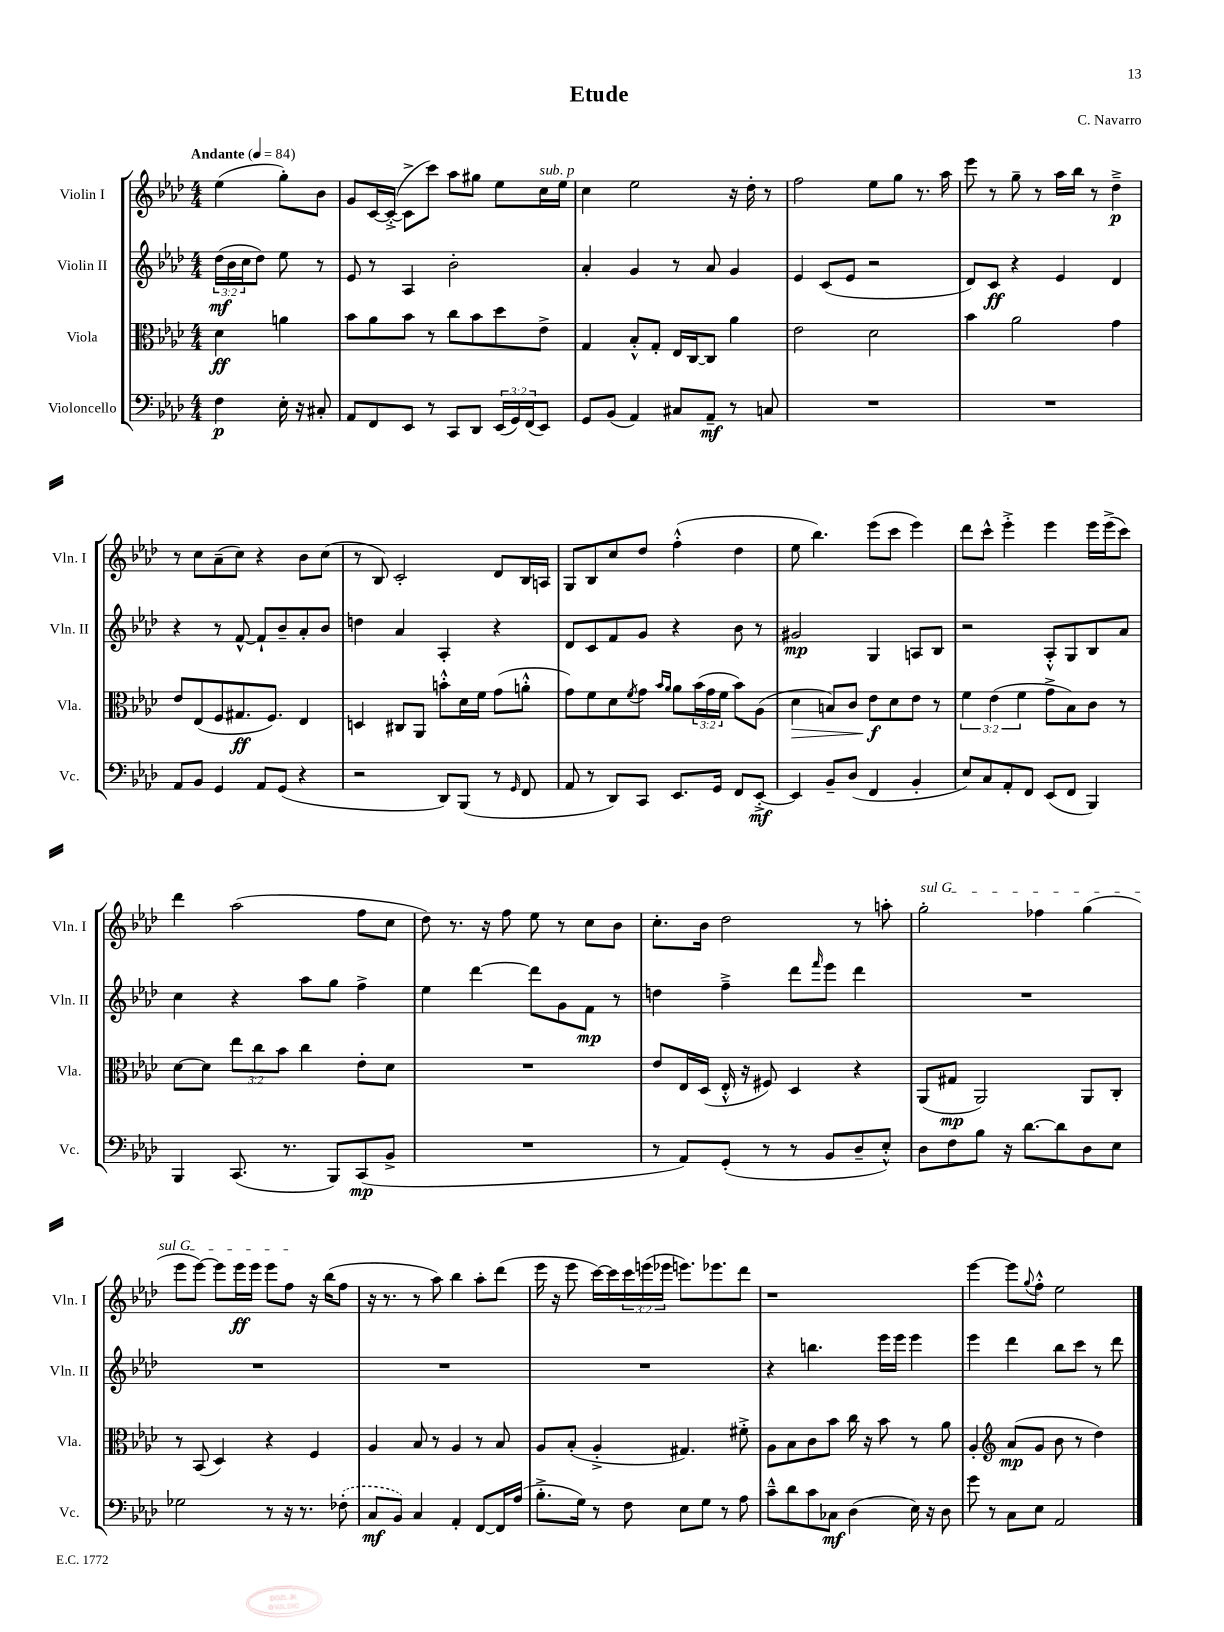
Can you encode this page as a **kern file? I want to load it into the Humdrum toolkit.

**kern	**dynam	**kern	**dynam	**kern	**dynam	**kern	**dynam
*part4	*part4	*part3	*part3	*part2	*part2	*part1	*part1
*staff4	*staff4	*staff3	*staff3	*staff2	*staff2	*staff1	*staff1
*I"Violoncello	*	*I"Viola	*	*I"Violin II	*	*I"Violin I	*
*I'Vc.	*	*I'Vla.	*	*I'Vln. II	*	*I'Vln. I	*
*clefF4	*	*clefC3	*	*clefG2	*	*clefG2	*
*k[b-e-a-d-]	*	*k[b-e-a-d-]	*	*k[b-e-a-d-]	*	*k[b-e-a-d-]	*
*M4/4	*	*M4/4	*	*M4/4	*	*M4/4	*
*MM84	*	*MM84	*	*MM84	*	*MM84	*
=	=	=	=	=	=	=	=
!	!	!	!	!	!	!LO:TX:a:B:t=Andante	!
4F\	p	4d-\	ff	(24dd-\LL	mf	(4ee-\	.
.	.	.	.	24b-\	.	.	.
.	.	.	.	24cc\J	.	.	.
.	.	.	.	8dd-\J)	.	.	.
16E-'\	.	4an\	.	8ee-\	.	8gg'\L)	.
16r	.	.	.	.	.	.	.
8C#X'/	.	.	.	8r	.	8b-\J	.
=1	=1	=1	=1	=1	=1	=1	=1
8AA-/L	.	8b-\L	.	8e-/	.	8g/L	.
8FF/	.	8a-\	.	8r	.	[16c/L	.
.	.	.	.	.	.	(16c'^/JJ_	.
8EE-/J	.	8b-\J	.	4A-/	.	8c^\L]	.
8r	.	8r	.	.	.	8ccc\J)	.
8CC/L	.	8cc\L	.	2b-'\	.	8aa-\L	.
8DD-/J	.	8b-\	.	.	.	8gg#X\J	.
(24EE-/LL	.	8dd-\	.	.	.	8ee-\L	.
24GG/)	.	.	.	.	.	.	.
(24FF/J	.	.	.	.	.	.	.
!	!	!	!	!	!	!LO:TX:a:i:t=sub. p	!
8EE-/J)	.	8e-^\J	.	.	.	16cc\L	.
.	.	.	.	.	.	16ee-\JJ	.
=2	=2	=2	=2	=2	=2	=2	=2
8GG/L	.	4G/	.	4a-'/	.	4cc\	.
(8BB-/J	.	.	.	.	.	.	.
4AA-/)	.	8B-'^^/L	.	4g/	.	2ee-\	.
.	.	8G'/J	.	.	.	.	.
8C#X/L	.	16E-/LL	.	8r	.	.	.
.	.	[16C/J	.	.	.	.	.
8AA-~/J	mf	8C/J]	.	8a-/	.	.	.
8r	.	4a-\	.	4g/	.	16r	.
.	.	.	.	.	.	16dd-'\	.
8Cn/	.	.	.	.	.	8r	.
=3	=3	=3	=3	=3	=3	=3	=3
1r	.	2e-\	.	4e-/	.	2ff\	.
.	.	.	.	(8c/L	.	.	.
.	.	.	.	8e-/J	.	.	.
.	.	2d-\	.	2r	.	8ee-\L	.
.	.	.	.	.	.	8gg\J	.
.	.	.	.	.	.	8.r	.
.	.	.	.	.	.	16aa-\	.
=4	=4	=4	=4	=4	=4	=4	=4
1r	.	4b-\	.	8d-/L)	.	8eee-\	.
.	.	.	.	8c/J	ff	8r	.
.	.	2a-\	.	4r	.	8gg~\	.
.	.	.	.	.	.	8r	.
.	.	.	.	4e-/	.	16aa-\LL	.
.	.	.	.	.	.	16bb-\JJ	.
.	.	.	.	.	.	8r	.
.	.	4g\	.	4d-/	.	4dd-~^\	p
!!LO:LB:g=z
=5	=5	=5	=5	=5	=5	=5	=5
8AA-/L	.	8e-/L	.	4r	.	8r	.
8BB-/J	.	(8E-/	.	.	.	8cc\L	.
4GG/	.	8F/	.	8r	.	(8a-~\	.
.	.	8.G#X/	ff	[8f^^/	.	8cc\J)	.
8AA-/L	.	.	.	8f`/L]	.	4r	.
.	.	8.F/J)	.	.	.	.	.
(8GG/J	.	.	.	8b-~/	.	.	.
4r	.	4E-/	.	8a-'/	.	8b-\L	.
.	.	.	.	8b-/J	.	(8cc\J	.
=6	=6	=6	=6	=6	=6	=6	=6
2r	.	4Dn/	.	4ddn\	.	8r	.
.	.	.	.	.	.	8B-/)	.
.	.	8C#X/L	.	4a-/	.	2c'/	.
.	.	8AA-/J	.	.	.	.	.
8DD-/L)	.	8bn'^^\L	.	4A-'/	.	.	.
(8BBB-/J	.	16d-\L	.	.	.	.	.
.	.	16f\JJ	.	.	.	.	.
8r	.	(8g\L	.	4r	.	8d-/L	.
16qqGG/	.	.	.	.	.	.	.
8FF/	.	8an'^^\J	.	.	.	16B-/L	.
.	.	.	.	.	.	16An/JJ	.
=7	=7	=7	=7	=7	=7	=7	=7
8AA-/	.	8g\L)	.	8d-/L	.	8G/L	.
8r	.	8f\	.	8c/	.	8B-/	.
8DD-/L)	.	8d-\	.	8f/	.	8cc/	.
.	.	8qf/	.	.	.	.	.
8CC/J	.	8g\J	.	8g/J	.	8dd-/J	.
.	.	16qqb-/LL	.	.	.	.	.
.	.	16qqa-/JJ	.	.	.	.	.
8.EE-/L	.	8a-\L	.	4r	.	(4ff'^^\	.
.	.	(24b-\L	.	.	.	.	.
.	.	24g\	.	.	.	.	.
16GG/Jk	.	.	.	.	.	.	.
.	.	24f\JJ	.	.	.	.	.
8FF/L	.	8b-\L)	.	8b-\	.	4dd-\	.
[8EE-'^/J	mf	(8A-\J	.	8r	.	.	.
=8	=8	=8	=8	=8	=8	=8	=8
!	!	!	!LO:HP:b	!	!	!	!
4EE-/]	.	4d-\	>	2g#X/	mp	8ee-\	.
.	.	.	.	.	.	4.bb-\)	.
8BB-~/L	.	8Bn/L)	.	.	.	.	.
(8D-/J	.	8c/J	.	.	.	.	.
4FF/	.	8e-\L	f	4G/	.	(8eee-\L	.
.	.	8d-\	]	.	.	8ccc\J	.
4BB-'/	.	8e-\J	.	8An/L	.	4eee-\)	.
.	.	8r	.	8B-/J	.	.	.
=9	=9	=9	=9	=9	=9	=9	=9
8E-/L)	.	6f\	.	2r	.	8ddd-\L	.
8C/	.	.	.	.	.	8ccc^^\J	.
.	.	(6e-\	.	.	.	.	.
8AA-'/	.	.	.	.	.	4eee-'^\	.
.	.	6f\	.	.	.	.	.
8FF/J	.	.	.	.	.	.	.
(8EE-/L	.	8g^\L	.	8A-'^^/L	.	4eee-\	.
8FF/J	.	8B-\)	.	8G/	.	.	.
4BBB-/)	.	8c\J	.	8B-/	.	16eee-\LL	.
.	.	.	.	.	.	(16eee-^\J	.
.	.	8r	.	8a-/J	.	8ccc\J)	.
!!LO:LB:g=z
=10	=10	=10	=10	=10	=10	=10	=10
4BBB-/	.	[8d-\L	.	4cc\	.	4ddd-\	.
.	.	8d-\J]	.	.	.	.	.
(8.CC/	.	12ee-\L	.	4r	.	(2aa-\	.
.	.	12cc\	.	.	.	.	.
.	.	12b-\J	.	.	.	.	.
8.r	.	.	.	.	.	.	.
.	.	4cc\	.	8aa-\L	.	.	.
8BBB-/L)	.	.	.	8gg\J	.	.	.
(8CC/	mp	8e-'\L	.	4ff^\	.	8ff\L	.
8BB-^/J	.	8d-\J	.	.	.	8cc\J	.
=11	=11	=11	=11	=11	=11	=11	=11
1r	.	1r	.	4ee-\	.	8dd-\)	.
.	.	.	.	.	.	8.r	.
.	.	.	.	[4ddd-\	.	.	.
.	.	.	.	.	.	16r	.
.	.	.	.	.	.	8ff\	.
.	.	.	.	8ddd-\L]	.	8ee-\	.
.	.	.	.	8g\	.	8r	.
.	.	.	.	8f\J	mp	8cc\L	.
.	.	.	.	8r	.	8b-\J	.
=12	=12	=12	=12	=12	=12	=12	=12
8r	.	8e-/L	.	4ddn\	.	8.cc'\L	.
8AA-/L)	.	16E-/L	.	.	.	.	.
.	.	(16D-/JJ	.	.	.	16b-\Jk	.
(8GG'/J	.	16E-'^^/	.	4ff~^\	.	2dd-\	.
.	.	16r	.	.	.	.	.
8r	.	8F#X/)	.	.	.	.	.
8r	.	4D-/	.	8ddd-\L	.	.	.
.	.	.	.	16qqfff/	.	.	.
8BB-/L	.	.	.	8eee-\J	.	.	.
8D-~/	.	4r	.	4ddd-\	.	8r	.
8E-'^^/J)	.	.	.	.	.	8aan'\	.
=13	=13	=13	=13	=13	=13	=13	=13
!	!	!	!	!	!	!LO:TX:a:i:t=sul G	!
8D-\L	.	(8AA-/L	.	1r	.	2gg'\	.
8F\	.	8G#X/J	mp	.	.	.	.
8B-\J	.	2AA-/)	.	.	.	.	.
16r	.	.	.	.	.	.	.
[8.d-\L	.	.	.	.	.	.	.
.	.	.	.	.	.	4ff-X\	.
8d-\]	.	.	.	.	.	.	.
8D-\	.	8AA-/L	.	.	.	(4gg\	.
8E-\J	.	8C'/J	.	.	.	.	.
!!LO:LB:g=z
=14	=14	=14	=14	=14	=14	=14	=14
2G-X\	.	8r	.	1r	.	8eee-\L	.
.	.	(8BB-/	.	.	.	[8eee-\J)	.
.	.	4D-/)	.	.	.	8eee-\L]	.
.	.	.	.	.	.	16eee-\L	ff
.	.	.	.	.	.	16eee-\JJ	.
8r	.	4r	.	.	.	8eee-\L	.
16r	.	.	.	.	.	8ff\J	.
8.r	.	.	.	.	.	.	.
.	.	4F/	.	.	.	16r	.
.	.	.	.	.	.	(16bb-\KL	.
(8F-X'\	.	.	.	.	.	8ff\J	.
=15	=15	=15	=15	=15	=15	=15	=15
8C/L	mf	4A-/	.	1r	.	16r	.
.	.	.	.	.	.	8.r	.
8BB-/J)	.	.	.	.	.	.	.
4C/	.	8B-/	.	.	.	8r	.
.	.	8r	.	.	.	8aa-\)	.
4AA-'/	.	4A-/	.	.	.	4bb-\	.
[8FF/L	.	8r	.	.	.	8aa-'\L	.
16FF/L]	.	8B-/	.	.	.	(8ddd-\J	.
(16A-/JJ	.	.	.	.	.	.	.
=16	=16	=16	=16	=16	=16	=16	=16
8.B-'^\L	.	8A-/L	.	1r	.	16eee-\	.
.	.	.	.	.	.	16r	.
.	.	(8B-'/J	.	.	.	8eee-\	.
16G\Jk)	.	.	.	.	.	.	.
8r	.	4A-'^/	.	.	.	[16ccc\LL)	.
.	.	.	.	.	.	16ccc\]	.
8F\	.	.	.	.	.	24ccc\	.
.	.	.	.	.	.	(24eeen\	.
.	.	.	.	.	.	24eee-X\JJ	.
8E-\L	.	4.G#X/)	.	.	.	8.eeen\L)	.
8G\J	.	.	.	.	.	.	.
.	.	.	.	.	.	8.eee-X\	.
8r	.	.	.	.	.	.	.
8A-\	.	8f#X'^\	.	.	.	8ddd-\J	.
=17	=17	=17	=17	=17	=17	=17	=17
8c~^^\L	.	8A-\L	.	4r	.	1r	.
8d-\	.	8B-\	.	.	.	.	.
8c\	.	8c\	.	4.bbn\	.	.	.
8C-X\J	mf	8b-\J	.	.	.	.	.
(4D-\	.	16cc\	.	.	.	.	.
.	.	16r	.	.	.	.	.
.	.	8b-\	.	16eee-\LL	.	.	.
.	.	.	.	16eee-\JJ	.	.	.
16E-\)	.	8r	.	4eee-\	.	.	.
16r	.	.	.	.	.	.	.
8D-\	.	8a-\	.	.	.	.	.
=18	=18	=18	=18	=18	=18	=18	=18
8g\	.	4A-'/	.	4eee-\	.	[4eee-\	.
8r	.	.	.	.	.	.	.
*	*	*clefG2	*	*	*	*	*
8C\L	.	(8a-/L	mp	4ddd-\	.	8eee-\L]	.
.	.	.	.	.	.	8qqgg/	.
8E-\J	.	8g/J	.	.	.	8ff'^^\J	.
2AA-/	.	8b-\	.	8bb-\L	.	2ee-\	.
.	.	8r	.	8ccc\J	.	.	.
.	.	4dd-\)	.	8r	.	.	.
.	.	.	.	8ddd-\	.	.	.
==	==	==	==	==	==	==	==
*-	*-	*-	*-	*-	*-	*-	*-
